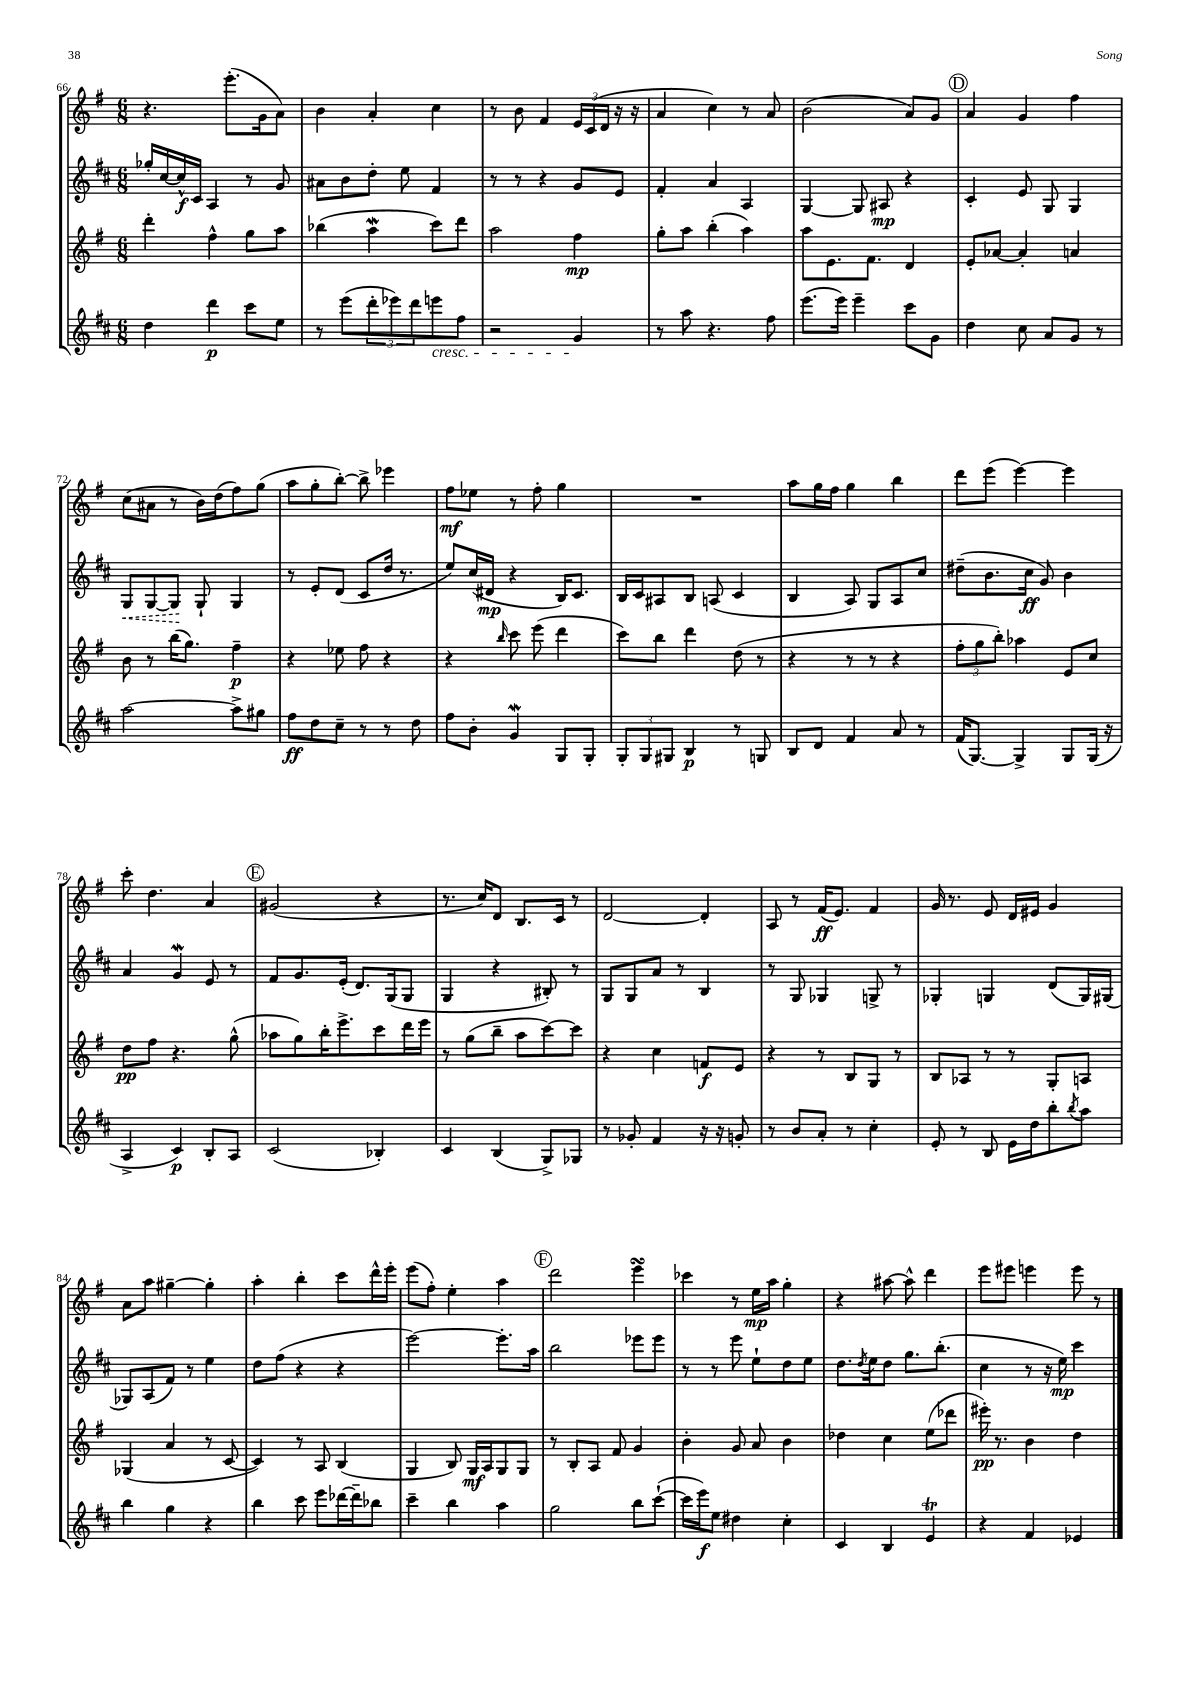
<<
\new StaffGroup <<
\new Staff = "s0" {
    \clef treble \key g \major \numericTimeSignature \time 6/8
    r4. e'''8.-.( g'16 a'8) |
    b'4 a'4-. c''4 |
    r8 b'8 fis'4 \tuplet 3/2 { e'16 c'16( d'16 } r16 r16 |
    a'4 c''4) r8 a'8 |
    b'2( a'8) g'8 |
    \mark \markup { \circle "D" } a'4 g'4 fis''4 |
    c''8( ais'8 r8 b'16) d''16( fis''8) g''8( |
    a''8 g''8-. b''8~-.) b''8-> ees'''4 |
    fis''8\mf ees''8 r8 fis''8-. g''4 |
    R2. |
    a''8 g''16 fis''16 g''4 b''4 |
    d'''8 e'''8( e'''4~) e'''4 |
    c'''8-. d''4. a'4 |
    \mark \markup { \circle "E" } gis'2( r4 |
    r8. c''16) d'8 b8. c'16 r8 |
    d'2~ d'4-. |
    a8 r8 fis'16\ff( e'8.) fis'4 |
    g'16 r8. e'8 d'16 eis'16 g'4 |
    a'8 a''8 gis''4~-- gis''4-. |
    a''4-. b''4-. c'''8 d'''16-^ e'''16-. |
    e'''8( fis''8-.) e''4-. a''4 |
    \mark \markup { \circle "F" } d'''2 e'''4\turn |
    ces'''4 r8 e''16\mp a''16 g''4-. |
    r4 ais''8~ ais''8-^ d'''4 |
    e'''8 eis'''8 e'''4 e'''8 r8 \bar "|." |
}
\new Staff = "s1" {
    \clef treble \key d \major \numericTimeSignature \time 6/8
    ges''16-. cis''16~ cis''16-^\f cis'16 a4 r8 g'8 |
    ais'8 b'8 d''8-. e''8 fis'4 |
    r8 r8 r4 g'8 e'8 |
    fis'4-. a'4 a4 |
    g4~ g8 ais8\mp r4 |
    \mark \markup { \circle "D" } cis'4-. e'8 g8 g4 |
    \once \override Hairpin.style = #'dashed-line g8\< g8~ g8\! g8-! g4 |
    r8 e'8-. d'8( cis'8 d''16 r8. |
    e''8) cis''16( dis'16\mp r4 b16) cis'8. |
    b16 cis'16 ais8 b8 a8( cis'4 |
    b4 a8) g8 a8 cis''8 |
    dis''8--( b'8. cis''16\ff g'8) b'4 |
    a'4 g'4\mordent e'8 r8 |
    \mark \markup { \circle "E" } fis'8 g'8. e'16-.( d'8.) g16( g8 |
    g4 r4 bis8-.) r8 |
    g8 g8 a'8 r8 b4 |
    r8 g8 ges4 g8-> r8 |
    ges4-. g4 d'8( g16) gis16( |
    ges8) a8( fis'8) r8 e''4 |
    d''8 fis''8( r4 r4 |
    e'''2~) e'''8.-. a''16 |
    \mark \markup { \circle "F" } b''2 ees'''8 ees'''8 |
    r8 r8 e'''8 e''8-! d''8 e''8 |
    d''8. \acciaccatura { d''8 } e''16 d''8 g''8. b''8.-.( |
    cis''4 r8 r16 e''16\mp) cis'''4 \bar "|." |
}
\new Staff = "s2" {
    \clef treble \key g \major \numericTimeSignature \time 6/8
    d'''4-. fis''4-^ g''8 a''8 |
    bes''4( a''4\mordent c'''8) d'''8 |
    a''2 fis''4\mp |
    g''8-. a''8 b''4-.( a''4) |
    a''8 e'8. fis'8. d'4 |
    \mark \markup { \circle "D" } e'8-. aes'8~ aes'4-. a'4 |
    b'8 r8 b''16( g''8.) fis''4--\p |
    r4 ees''8 fis''8 r4 |
    r4 \grace { b''16 } c'''8 e'''8( d'''4 |
    c'''8) b''8 d'''4 d''8( r8 |
    r4 r8 r8 r4 |
    \tuplet 3/2 { fis''8-. g''8 b''8-.) } aes''4 e'8 c''8 |
    d''8\pp fis''8 r4. g''8-^( |
    \mark \markup { \circle "E" } aes''8 g''8) b''16-. e'''8.-> c'''8 d'''16 e'''16 |
    r8 g''8( b''8-- a''8 c'''8~) c'''8 |
    r4 c''4 f'8\f e'8 |
    r4 r8 b8 g8 r8 |
    b8 aes8 r8 r8 g8-. a8 |
    ges4( a'4 r8 c'8~ |
    c'4) r8 a8 b4( |
    g4 b8) g16\mf a16 g8 g8 |
    \mark \markup { \circle "F" } r8 b8-. a8 fis'8 g'4 |
    b'4-. g'8 a'8 b'4 |
    des''4 c''4 e''8( des'''8 |
    eis'''16-.\pp) r8. b'4 d''4 \bar "|." |
}
\new Staff = "s3" {
    \clef treble \key d \major \numericTimeSignature \time 6/8
    d''4 d'''4\p cis'''8 e''8 |
    r8 e'''8( \tuplet 3/2 { d'''8-. ees'''8) d'''8 } e'''8\cresc fis''8 |
    r2 g'4\! |
    r8 a''8 r4. fis''8 |
    e'''8.( e'''16) e'''4-- cis'''8 g'8 |
    \mark \markup { \circle "D" } d''4 cis''8 a'8 g'8 r8 |
    a''2~ a''8-> gis''8 |
    fis''8\ff d''8 cis''8-- r8 r8 d''8 |
    fis''8 b'8-. g'4\mordent g8 g8-. |
    \tuplet 3/2 { g8-. g8 gis8 } b4\p r8 g8 |
    b8 d'8 fis'4 a'8 r8 |
    fis'16( g8.~) g4-> g8 g16( r16 |
    a4-> cis'4\p) b8-. a8 |
    \mark \markup { \circle "E" } cis'2( bes4-.) |
    cis'4 b4( g8->) ges8 |
    r8 ges'8-. fis'4 r16 r16 g'8-. |
    r8 b'8 a'8-. r8 cis''4-. |
    e'8-. r8 b8 e'16 d''16 b''8-. \acciaccatura { b''8 } a''8 |
    b''4 g''4 r4 |
    b''4 cis'''8 e'''8 des'''16~ des'''16-- bes''8 |
    cis'''4-- b''4 a''4 |
    \mark \markup { \circle "F" } g''2 b''8 cis'''8~-!( |
    cis'''16 e'''16\f) e''8 dis''4 cis''4-. |
    cis'4 b4 e'4\trill |
    r4 fis'4 ees'4 \bar "|." |
}
>>
>>
\layout { \context { \Score currentBarNumber = #66 } }
